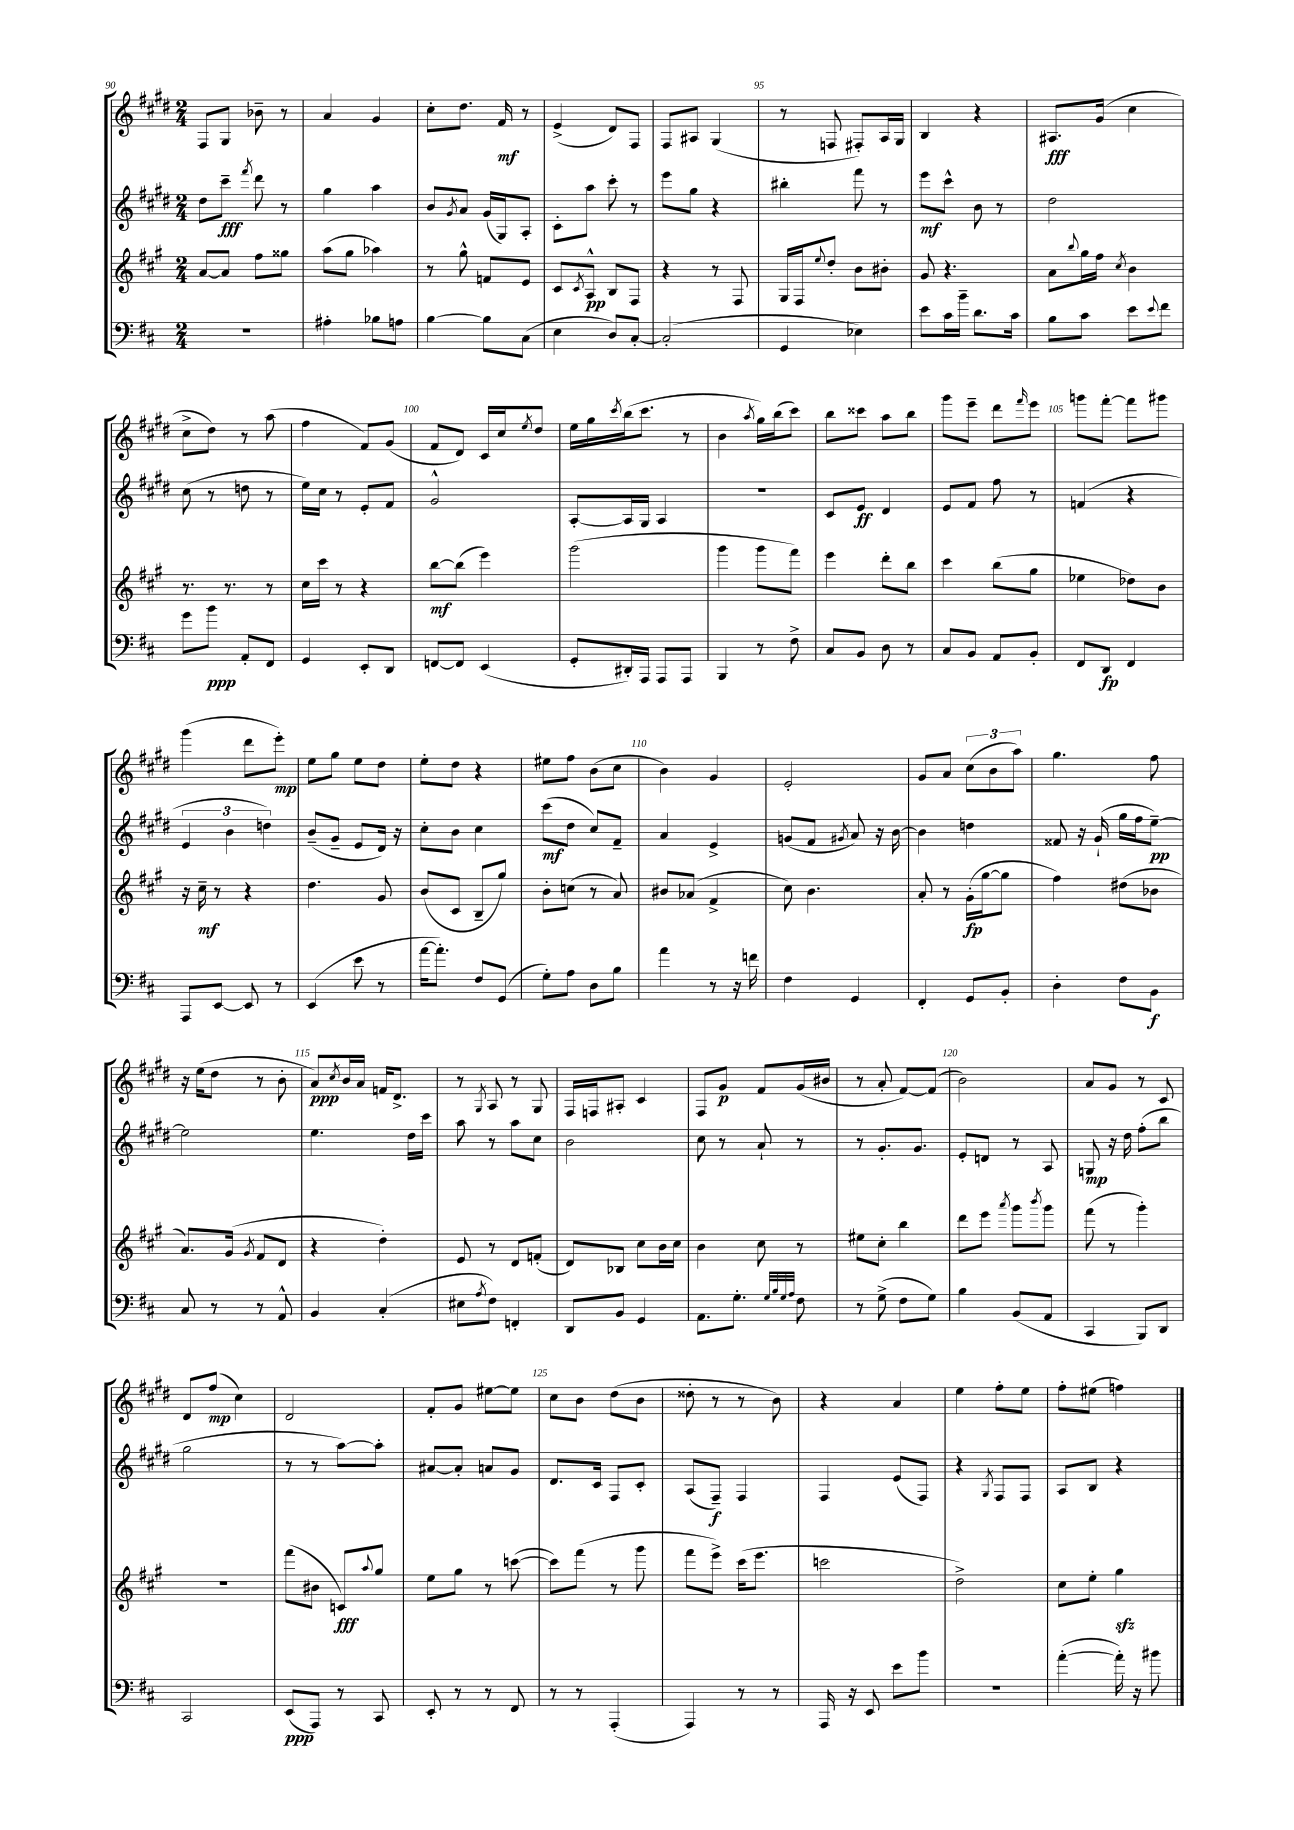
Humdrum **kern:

**kern	**dynam	**kern	**dynam	**kern	**dynam	**kern	**dynam
*part4	*part4	*part3	*part3	*part2	*part2	*part1	*part1
*staff4	*staff4	*staff3	*staff3	*staff2	*staff2	*staff1	*staff1
*clefF4	*	*clefG2	*	*clefG2	*	*clefG2	*
*k[f#c#]	*	*k[f#c#g#]	*	*k[f#c#g#d#]	*	*k[f#c#g#d#]	*
*M2/4	*	*M2/4	*	*M2/4	*	*M2/4	*
=90	=90	=90	=90	=90	=90	=90	=90
2r	.	[8a/L	.	8dd#\L	.	8F#/L	.
.	.	8a/J]	.	8ccc#~\J	fff	8G#/J	.
.	.	.	.	8qfff#/	.	.	.
.	.	8ff#\L	.	8ddd#\	.	8b-X~\	.
.	.	8gg##X\J	.	8r	.	8r	.
=91	=91	=91	=91	=91	=91	=91	=91
4A#X'\	.	(8aa\L	.	4gg#\	.	4a/	.
.	.	8gg#\J	.	.	.	.	.
8B-X\L	.	4aa-X\)	.	4aa\	.	4g#/	.
8An\J	.	.	.	.	.	.	.
=92	=92	=92	=92	=92	=92	=92	=92
[4B\	.	8r	.	8b/L	.	8cc#'\L	.
.	.	.	.	8qg#/	.	.	.
.	.	8gg#^^\	.	8a/J	.	8.dd#\J	.
8B\L]	.	8fn/L	.	(16g#/LL	.	.	.
.	.	.	.	16G#/J)	.	16f#/	mf
(8C#\J	.	8e/J	.	8A'/J	.	8r	.
=93	=93	=93	=93	=93	=93	=93	=93
4E\	.	8c#/L	.	8c#'\L	.	(4e^/	.
.	.	8qc#/	.	.	.	.	.
.	.	8A^^/J	pp	8aa\J	.	.	.
8D/L)	.	8B/L	.	8ccc#'\	.	8d#/L)	.
[8C#'/J	.	8F#/J	.	8r	.	8F#/J	.
=94	=94	=94	=94	=94	=94	=94	=94
(2C#'/]	.	4r	.	8eee\L	.	8F#/L	.
.	.	.	.	8gg#\J	.	8A#X/J	.
.	.	8r	.	4r	.	(4G#/	.
.	.	8F#/	.	.	.	.	.
=95	=95	=95	=95	=95	=95	=95	=95
4GG/	.	16G#/LL	.	4bb#X'\	.	8r	.
.	.	16F#/J	.	.	.	.	.
.	.	8qqee/	.	.	.	.	.
.	.	8dd'/J	.	.	.	8Fn/	.
4E-X\)	.	8b\L	.	8fff#\	.	8F#X'/L)	.
.	.	8b#X'\J	.	8r	.	16A/L	.
.	.	.	.	.	.	16G#/JJ	.
=96	=96	=96	=96	=96	=96	=96	=96
8e\L	.	8g#/	.	8eee\L	mf	4B/	.
16c#\L	.	4.r	.	8ccc#^^\J	.	.	.
16b~\JJ	.	.	.	.	.	.	.
8.d\L	.	.	.	8b\	.	4r	.
.	.	.	.	8r	.	.	.
16c#\Jk	.	.	.	.	.	.	.
=97	=97	=97	=97	=97	=97	=97	=97
8B\L	.	8a\L	.	2dd#\	.	8.A#X/L	fff
.	.	8qqbb/	.	.	.	.	.
8c#\J	.	16gg#\L	.	.	.	.	.
.	.	16ff#\JJ	.	.	.	(16g#/Jk	.
.	.	8qcc#/	.	.	.	.	.
8e\L	.	4b\	.	.	.	4cc#\	.
8qqe/	.	.	.	.	.	.	.
8f#\J	.	.	.	.	.	.	.
!!LO:LB:g=z
=98	=98	=98	=98	=98	=98	=98	=98
8g\L	.	8.r	.	(8cc#\	.	8cc#^\L	.
8b\J	ppp	.	.	8r	.	8dd#\J)	.
.	.	8.r	.	.	.	.	.
8AA'/L	.	.	.	8ddn\	.	8r	.
8FF#/J	.	8r	.	8r	.	(8aa\	.
=99	=99	=99	=99	=99	=99	=99	=99
4GG/	.	16cc#\LL	.	16ee\LL)	.	4ff#\	.
.	.	16ccc#\JJ	.	16cc#\JJ	.	.	.
.	.	8r	.	8r	.	.	.
8EE'/L	.	4r	.	8e'/L	.	8f#/L)	.
8DD/J	.	.	.	8f#/J	.	(8g#/J	.
=100	=100	=100	=100	=100	=100	=100	=100
[8FFn/L	.	[8bb\L	mf	2g#^^/	.	8f#/L	.
8FF/J]	.	(8bb\J]	.	.	.	8d#/J)	.
(4EE/	.	4eee\)	.	.	.	16c#/LL	.
.	.	.	.	.	.	16cc#/J	.
.	.	.	.	.	.	8qee/	.
.	.	.	.	.	.	8dd#/J	.
=101	=101	=101	=101	=101	=101	=101	=101
8GG'/L	.	(2ggg#\	.	[8A'/L	.	16ee\LL	.
.	.	.	.	.	.	16gg#\	.
.	.	.	.	.	.	8qccc#/	.
16DD#X'/L)	.	.	.	16A/L]	.	(16bb\J	.
16AAA/JJ	.	.	.	16G#/JJ	.	8.ccc#\J	.
8AAA/L	.	.	.	4A/	.	.	.
8AAA/J	.	.	.	.	.	8r	.
=102	=102	=102	=102	=102	=102	=102	=102
4BBB/	.	4ggg#\	.	2r	.	4b\	.
.	.	.	.	.	.	8qaa/	.
8r	.	8ggg#\L	.	.	.	16gg#\LL)	.
.	.	.	.	.	.	(16bb\J	.
8F#^\	.	8fff#\J)	.	.	.	8ccc#\J)	.
=103	=103	=103	=103	=103	=103	=103	=103
8C#/L	.	4eee\	.	8c#/L	.	8bb\L	.
8BB/J	.	.	.	8e/J	ff	8ccc##X\J	.
8D\	.	8ddd'\L	.	4d#/	.	8aa\L	.
8r	.	8bb\J	.	.	.	8bb\J	.
=104	=104	=104	=104	=104	=104	=104	=104
8C#/L	.	4ccc#\	.	8e/L	.	8ggg#\L	.
8BB/J	.	.	.	8f#/J	.	8eee~\J	.
8AA/L	.	(8bb\L	.	8ff#\	.	8ddd#\L	.
.	.	.	.	.	.	16qqfff#/	.
8BB'/J	.	8gg#\J	.	8r	.	8eee\J	.
=105	=105	=105	=105	=105	=105	=105	=105
8FF#/L	.	4ee-X\	.	(4fn/	.	8gggn\L	.
8DD/J	fp	.	.	.	.	[8fff#'\J	.
4FF#/	.	8dd-X\L)	.	4r	.	8fff#\L]	.
.	.	8b\J	.	.	.	8ggg#X\J	.
!!LO:LB:g=z
=106	=106	=106	=106	=106	=106	=106	=106
8AAA/L	.	16r	.	6e/	.	(4ggg#\	.
.	.	16cc#~\	mf	.	.	.	.
[8EE/J	.	8r	.	.	.	.	.
.	.	.	.	6b\	.	.	.
8EE/]	.	4r	.	.	.	8ddd#\L	.
.	.	.	.	6ddn\)	.	.	.
8r	.	.	.	.	.	8eee'\J)	mp
=107	=107	=107	=107	=107	=107	=107	=107
(4EE/	.	4.dd\	.	(8b~/L	.	8ee\L	.
.	.	.	.	8g#~/J	.	8gg#\J	.
8e\	.	.	.	8e/L	.	8ee\L	.
8r	.	8g#/	.	16d#/Jk)	.	8dd#\J	.
.	.	.	.	16r	.	.	.
=108	=108	=108	=108	=108	=108	=108	=108
[16a\KL	.	(8b/L	.	8cc#'\L	.	8ee'\L	.
8.a'\J])	.	.	.	.	.	.	.
.	.	8c#/J	.	8b\J	.	8dd#\J	.
8F#/L	.	8B~/L	.	4cc#\	.	4r	.
(8GG/J	.	8gg#/J)	.	.	.	.	.
=109	=109	=109	=109	=109	=109	=109	=109
8G'\L)	.	8b'\L	.	(8ccc#\L	mf	8ee#X\L	.
8A\J	.	(8ccn\J	.	8dd#\J	.	8ff#\J	.
8D\L	.	8r	.	8cc#/L)	.	(8b\L	.
8B\J	.	8a/)	.	8f#~/J	.	8cc#\J	.
=110	=110	=110	=110	=110	=110	=110	=110
4a\	.	8b#X/L	.	4a/	.	4b\)	.
.	.	(8a-X/J	.	.	.	.	.
8r	.	4f#^/	.	4e^/	.	4g#/	.
16r	.	.	.	.	.	.	.
16fn\	.	.	.	.	.	.	.
=111	=111	=111	=111	=111	=111	=111	=111
4F#\	.	8cc#\)	.	(8gn/L	.	2e'/	.
.	.	4.b\	.	8f#/J	.	.	.
.	.	.	.	8qg#X/	.	.	.
4GG/	.	.	.	8a/)	.	.	.
.	.	.	.	16r	.	.	.
.	.	.	.	[16b\	.	.	.
=112	=112	=112	=112	=112	=112	=112	=112
4FF#'/	.	8a'/	.	4b\]	.	8g#/L	.
.	.	8r	.	.	.	8a/J	.
8GG/L	.	(16g#'\LL	fp	4ddn\	.	(12cc#\L	.
.	.	[16gg#\J	.	.	.	.	.
.	.	.	.	.	.	12b\	.
8BB'/J	.	8gg#\J]	.	.	.	.	.
.	.	.	.	.	.	12aa\J)	.
=113	=113	=113	=113	=113	=113	=113	=113
4D'\	.	4ff#\)	.	8f##X/	.	4.gg#\	.
.	.	.	.	16r	.	.	.
.	.	.	.	(16g#`/	.	.	.
8F#\L	.	(8dd#X\L	.	16gg#\LL	.	.	.
.	.	.	.	16ff#\J	.	.	.
8BB\J	f	8b-X\J	.	[8ee~\J)	pp	8ff#\	.
!!LO:LB:g=z
=114	=114	=114	=114	=114	=114	=114	=114
8C#/	.	8.a/L)	.	2ee\]	.	16r	.
.	.	.	.	.	.	(16ee\KL	.
8r	.	.	.	.	.	8dd#\J	.
.	.	(16g#/Jk	.	.	.	.	.
.	.	8qg#/	.	.	.	.	.
8r	.	8f#/L	.	.	.	8r	.
8AA^^/	.	8d/J	.	.	.	8b'\	.
=115	=115	=115	=115	=115	=115	=115	=115
4BB/	.	4r	.	4.ee\	.	8a/L)	ppp
.	.	.	.	.	.	8qcc#/	.
.	.	.	.	.	.	16b/L	.
.	.	.	.	.	.	16a/JJ	.
(4C#'/	.	4dd'\)	.	.	.	16fn/KL	.
.	.	.	.	.	.	8.d#^/J	.
.	.	.	.	16dd#\LL	.	.	.
.	.	.	.	16ccc#\JJ	.	.	.
=116	=116	=116	=116	=116	=116	=116	=116
8E#X\L	.	8e/	.	8aa\	.	8r	.
8qA/	.	.	.	.	.	8qG#/	.
8F#\J)	.	8r	.	8r	.	8A/	.
4FFn'/	.	8d/L	.	8aa\L	.	8r	.
.	.	(8fn'/J	.	8cc#\J	.	8G#/	.
=117	=117	=117	=117	=117	=117	=117	=117
8DD/L	.	8d/L)	.	2b\	.	16F#/LL	.
.	.	.	.	.	.	16Fn/J	.
8BB/J	.	8B-X/J	.	.	.	8A#X'/J	.
4GG/	.	8cc#\L	.	.	.	4c#/	.
.	.	16b\L	.	.	.	.	.
.	.	16cc#\JJ	.	.	.	.	.
=118	=118	=118	=118	=118	=118	=118	=118
8.AA\L	.	4b\	.	8cc#\	.	8F#/L	.
.	.	.	.	8r	.	8g#/J	p
8.G'\J	.	.	.	.	.	.	.
.	.	8cc#\	.	8a`/	.	8f#/L	.
32qqG/LLL	.	.	.	.	.	.	.
32qqB/	.	.	.	.	.	.	.
32qqG/	.	.	.	.	.	.	.
32qqA/JJJ	.	.	.	.	.	.	.
8F#\	.	8r	.	8r	.	(16g#/L	.
.	.	.	.	.	.	16b#X/JJ	.
=119	=119	=119	=119	=119	=119	=119	=119
8r	.	8ee#X\L	.	8r	.	8r	.
(8G^\	.	8cc#'\J	.	8.g#'/L	.	8a'/	.
8F#\L	.	4bb\	.	.	.	[8f#/L)	.
.	.	.	.	8.g#/J	.	.	.
8G\J)	.	.	.	.	.	(8f#/J]	.
=120	=120	=120	=120	=120	=120	=120	=120
4B\	.	8ddd\L	.	8e'/L	.	2b\)	.
.	.	8eee\J	.	8dn/J	.	.	.
.	.	8qaaa/	.	.	.	.	.
(8BB/L	.	8ggg#\L	.	8r	.	.	.
.	.	8qbbb/	.	.	.	.	.
8AA/J	.	8ggg#\J	.	8A/	.	.	.
=121	=121	=121	=121	=121	=121	=121	=121
4CC#/	.	(8fff#\	.	8Gn/	mp	8a/L	.
.	.	8r	.	16r	.	8g#/J	.
.	.	.	.	16dd#\	.	.	.
8BBB/L)	.	4ggg#'\)	.	(8ff#'\L	.	8r	.
8DD/J	.	.	.	8bb\J	.	8c#/	.
!!LO:LB:g=z
=122	=122	=122	=122	=122	=122	=122	=122
2CC#/	.	2r	.	2gg#\	.	8d#/L	.
.	.	.	.	.	.	(8ff#/J	mp
.	.	.	.	.	.	4cc#\)	.
=123	=123	=123	=123	=123	=123	=123	=123
(8EE/L	ppp	(8fff#\L	.	8r	.	2d#/	.
8AAA/J)	.	8b#X\J	.	8r	.	.	.
8r	.	8cn/L)	fff	[8aa\L)	.	.	.
.	.	8qqaa/	.	.	.	.	.
8CC#/	.	8gg#/J	.	8aa'\J]	.	.	.
=124	=124	=124	=124	=124	=124	=124	=124
8EE'/	.	8ee\L	.	[8a#X/L	.	8f#'/L	.
8r	.	8gg#\J	.	8a#'/J]	.	8g#/J	.
8r	.	8r	.	8an/L	.	[8ee#X\L	.
8FF#/	.	([8cccn\	.	8g#/J	.	8ee#\J]	.
=125	=125	=125	=125	=125	=125	=125	=125
8r	.	8ccc\L])	.	8.d#/L	.	8cc#\L	.
8r	.	(8fff#\J	.	.	.	8b\J	.
.	.	.	.	16c#/Jk	.	.	.
(4AAA'/	.	8r	.	8F#/L	.	(8dd#\L	.
.	.	8ggg#\	.	8c#'/J	.	8b\J	.
=126	=126	=126	=126	=126	=126	=126	=126
4AAA/)	.	8fff#\L	.	(8A/L	.	8dd##X'\	.
.	.	8eee^\J)	.	8F#~/J)	f	8r	.
8r	.	(16ccc#\KL	.	4F#/	.	8r	.
.	.	8.eee\J	.	.	.	.	.
8r	.	.	.	.	.	8b\)	.
=127	=127	=127	=127	=127	=127	=127	=127
16AAA/	.	2cccn\	.	4F#/	.	4r	.
16r	.	.	.	.	.	.	.
8EE/	.	.	.	.	.	.	.
8e\L	.	.	.	(8e/L	.	4a/	.
8b\J	.	.	.	8F#/J)	.	.	.
=128	=128	=128	=128	=128	=128	=128	=128
2r	.	2dd^\)	.	4r	.	4ee\	.
.	.	.	.	8qG#/	.	.	.
.	.	.	.	8F#/L	.	8ff#'\L	.
.	.	.	.	8F#/J	.	8ee\J	.
=129	=129	=129	=129	=129	=129	=129	=129
([4a'\	.	8cc#\L	.	8A/L	.	8ff#'\L	.
.	.	8ee'\J	.	8B/J	.	(8ee#X\J	.
16a'\])	.	4gg#zz\	.	4r	.	4ffn\)	.
16r	.	.	.	.	.	.	.
8b#X\	.	.	.	.	.	.	.
==	==	==	==	==	==	==	==
*-	*-	*-	*-	*-	*-	*-	*-
